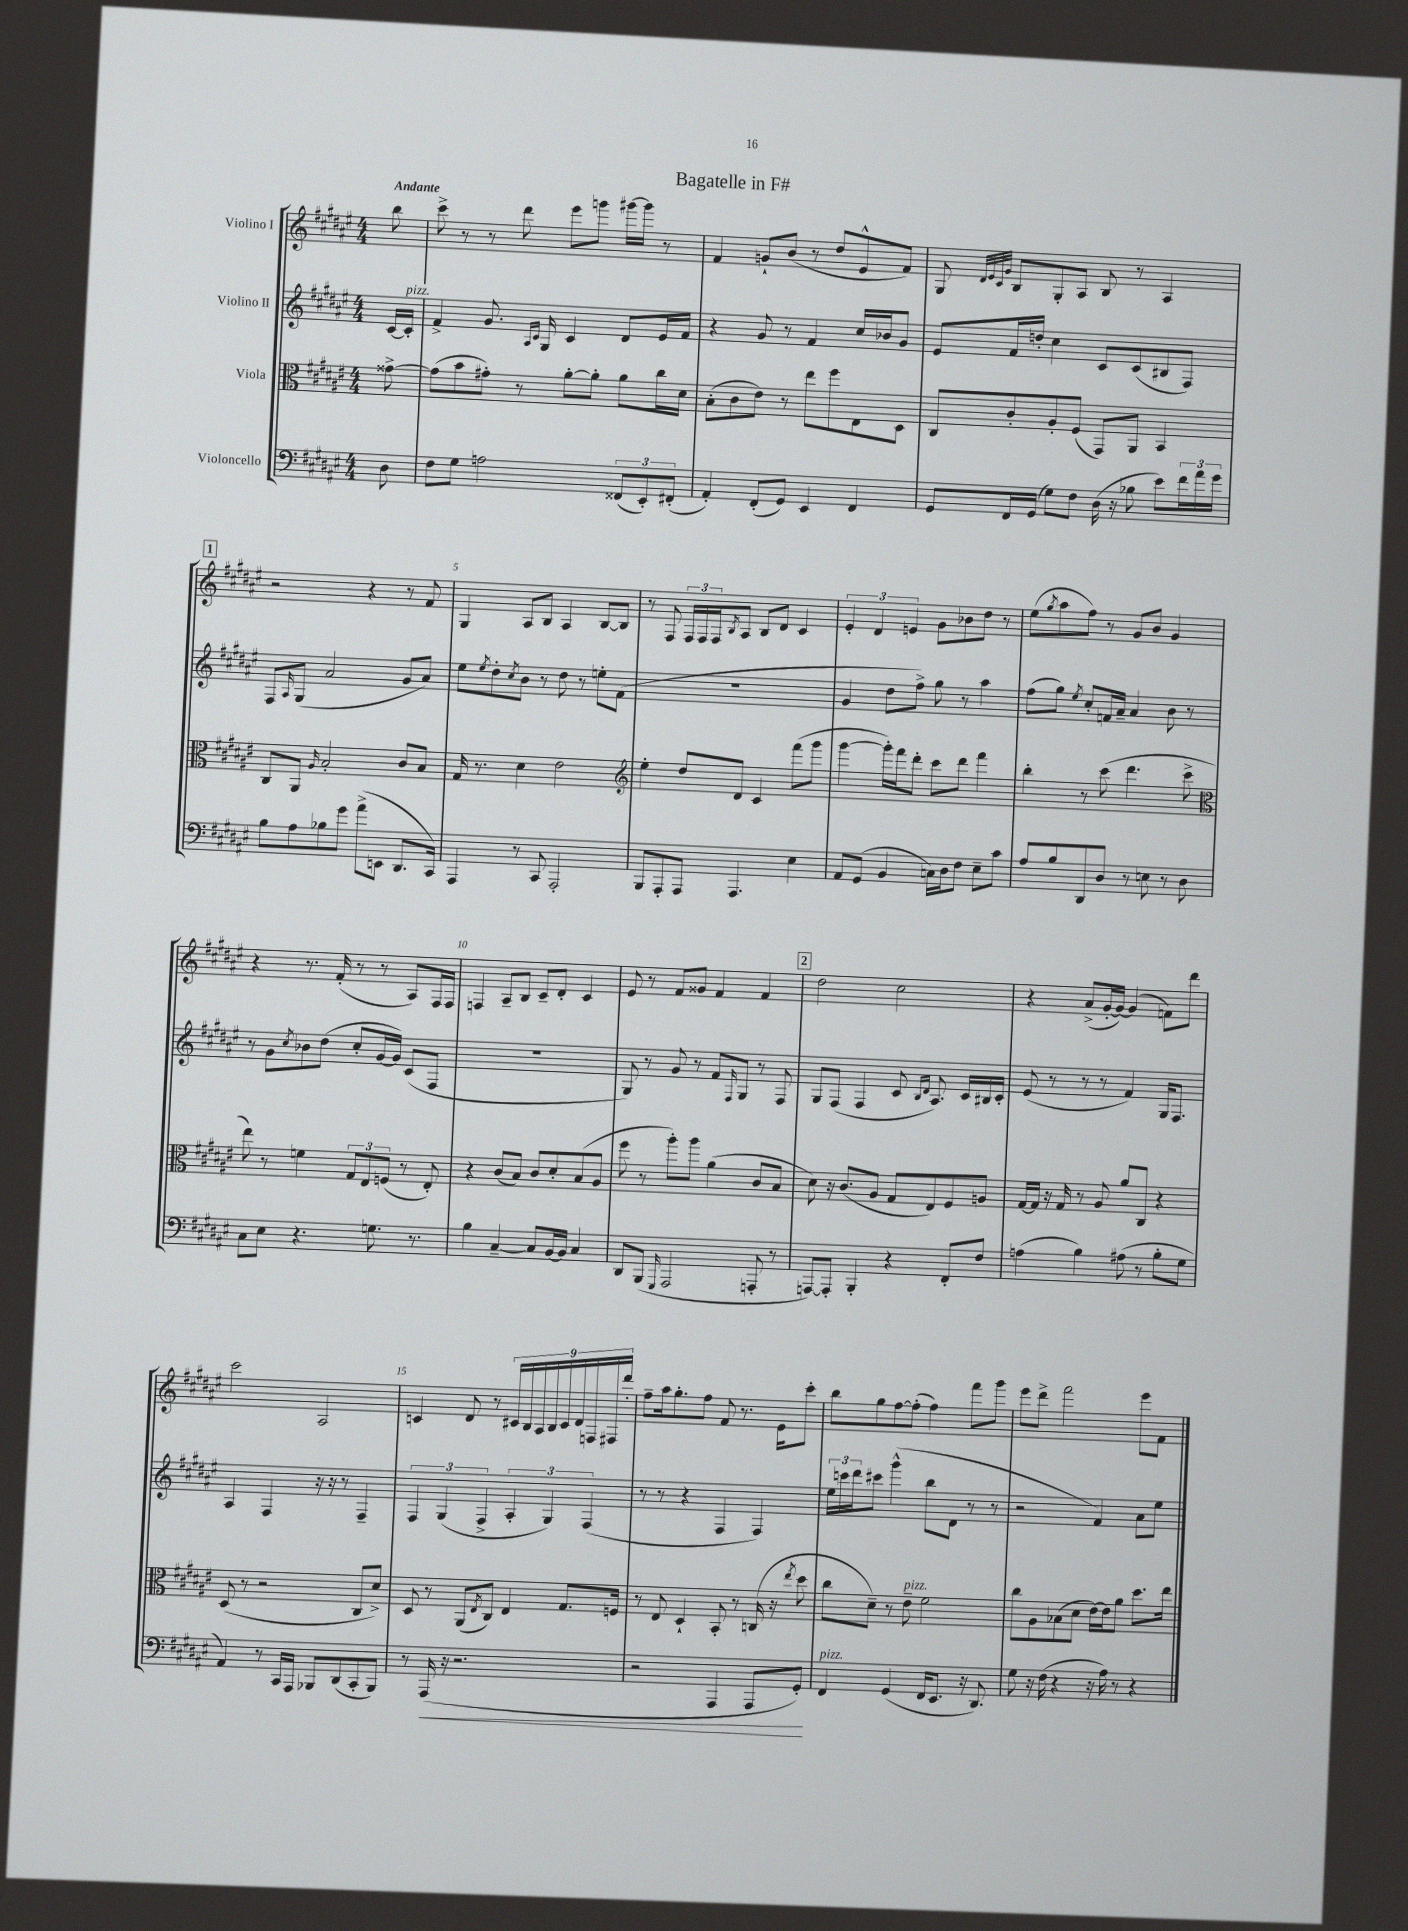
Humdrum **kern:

**kern	**dynam	**kern	**kern	**kern
*part4	*part4	*part3	*part2	*part1
*staff4	*staff4	*staff3	*staff2	*staff1
*I"Violoncello	*	*I"Viola	*I"Violino II	*I"Violino I
*clefF4	*	*clefC3	*clefG2	*clefG2
*k[f#c#g#d#a#e#]	*	*k[f#c#g#d#a#e#]	*k[f#c#g#d#a#e#]	*k[f#c#g#d#a#e#]
*M4/4	*	*M4/4	*M4/4	*M4/4
=	=	=	=	=
!	!	!	!	!LO:TX:a:B:t=Andante
8D#\	.	[8g##X^\	[16c#/LL	8bb\
!	!	!	!LO:TX:a:i:t=pizz.	!
.	.	.	16c#'/JJ]	.
=1	=1	=1	=1	=1
8F#\L	.	(8g##\L]	4f#^/	8ccc#^\
8G#\J	.	8b\	.	8r
2An\	.	8g#X'\J)	8.g#/	8r
.	.	8r	.	8ddd#\
.	.	.	16qqA#/LL	.
.	.	.	16qqc#/JJ	.
.	.	.	16G#/	.
.	.	[8a#'\L	4c#/	8eee#\L
.	.	8a#'\J]	.	8gggn\J
(12FF##X/L	.	8a#\L	8d#/L	[16ggg#X\LL
.	.	.	.	16ggg#\JJ]
12EE#'/)	.	.	.	.
.	.	16cc#\L	16e#/L	8r
(12FF#X'/J	.	.	.	.
.	.	16d#\JJ	16f#/JJ	.
=2	=2	=2	=2	=2
4AA#'/)	.	(8B'\L	4r	4f#/
.	.	8c#\	.	.
(8FF#'/L	.	8e#\J)	8g#/	8gn`/L
8GG#/J)	.	8r	8r	(8b/J
4EE#/	.	8ee#\L	4f#/	8r
.	.	8ff#\	.	8dd#/L
4FF#/	.	8E#\	16cc#/LL	8e#^^/
.	.	.	16b-X/J	.
.	.	8D#\J	8g#/J	8f#/J)
=3	=3	=3	=3	=3
8GG#/L	.	8C#/L	8e#/L	8G#/
.	.	.	.	32qqd#/LLL
.	.	.	.	32qqe#/
.	.	.	.	32qqc#/
.	.	.	.	32qqg#/JJJ
16FF#/L	.	8c#'/	16f#/L	8B/L
(16GG#/JJ	.	.	16ddn'/JJ	.
8G#\L)	.	8A#'/	4cc#\	8G#'/
8F#\J	.	(8F#/J	.	8A#/J
(16D#\	.	8GG#/L)	8c#/L	8B/
16r	.	.	.	.
8B-X\	.	8AA#/J	(8c#/	8r
8e#\L)	.	4BB/	8B#X/	4A#/
24f#\L	.	.	8F#/J)	.
24a#\	.	.	.	.
24g#\JJ	.	.	.	.
!!LO:LB:g=z
!!LO:REH:place=s1:t=1
=4	=4	=4	=4	=4
8B\L	.	8C#/L	8F#/L	2r
.	.	.	16qqA#/	.
8A#\	.	8AA#/J	(8G#/J	.
.	.	16qqA#/	.	.
8B-X\	.	2B'/	2a#/	.
8g#\J	.	.	.	.
(8a#^\L	.	.	.	4r
8EEn\J	.	.	.	.
8.DD#/L	.	8c#/L	8g#/L	8r
.	.	8B/J	8a#/J)	8f#/
16CC#/Jk)	.	.	.	.
=5	=5	=5	=5	=5
4AAA#/	.	16G#/	8ee#\L	4G#/
.	.	8.r	.	.
.	.	.	8qee#/	.
.	.	.	8dd#'\	.
.	.	.	8qcc#/	.
8r	.	4d#\	8b\J	8A#/L
8CC#/	.	.	8r	8B/J
2AAA#'/	.	2e#\	8dd#\	4A#/
.	.	.	8r	.
.	.	.	8een'\L	[8B/L
.	.	.	(8f#\J	8B/J]
=6	=6	=6	=6	=6
*	*	*clefG2	*	*
8BBB/L	.	4ee#'\	1r	8r
8AAA#'/	.	.	.	8F#/
8AAA#/J	.	8dd#/L	.	24F#/LL
.	.	.	.	24F#/
.	.	.	.	24F#/J
.	.	.	.	8qB/
4.AAA#/	.	8d#/J	.	8A#/J
.	.	4c#/	.	8B/L
.	.	.	.	8d#/J
4E#\	.	(8fff#\L	.	4c#/
.	.	8ggg#\J	.	.
=7	=7	=7	=7	=7
8AA#/L	.	[4ggg#\	4g#/	6e#'/
(8GG#/J	.	.	.	.
.	.	.	.	6d#/
4BB/	.	16ggg#'\LL])	8dd#\L	.
.	.	16fff#\J	.	.
.	.	.	.	6en/
.	.	8ddd#'\J	8ff#^\J)	.
16Cn\LL)	.	8ccc#\L	8gg#\	8g#\L
16D#\J	.	.	.	.
8F#\J	.	8ddd#\J	8r	8b-X\
8E#~\L	.	4fff#\	4aa#\	8dd#\J
8c#\J	.	.	.	8r
=8	=8	=8	=8	=8
8A#/L	.	4bb'\	(8ff#\L	(8ee#\L
.	.	.	.	8qgg#/
8B/	.	.	8gg#\J)	8aa#\
.	.	.	8qee#/	.
8DD#/	.	8r	8cc#'/L	8ff#\J)
8D#/J	.	(8ccc#\	16fn/L	8r
.	.	.	16a#~/JJ	.
8r	.	4.ddd#\	4a#/	8g#/L
8En\	.	.	.	8b/J
8r	.	.	8b\	4g#/
8D#\	.	8ccc#^\	8r	.
!!LO:LB:g=z
=9	=9	=9	=9	=9
*	*	*clefC3	*	*
8C#\L	.	8ee#\)	8r	4r
8E#\J	.	8r	8g#\L	.
.	.	.	8qcc#/	.
4.r	.	4fn\	8b-X\	8.r
.	.	.	(8dd#\J	.
.	.	.	.	(16f#'/
.	.	12G#/L	8cc#'/L	8r
.	.	12E#/	.	.
8.Gn\	.	.	[16g#/L	8r
.	.	(12Fn/J	.	.
.	.	.	16g#/JJ])	.
.	.	8r	(8c#/L	8A#/L)
8.r	.	.	.	.
.	.	8E#'/)	8F#/J	16F#/L
.	.	.	.	16F#/JJ
=10	=10	=10	=10	=10
4B\	.	4r	1r	4Fn/
[4C#~/	.	(8c#/L	.	8A#~/L
.	.	8B/J)	.	8B/J
8C#/L]	.	8c#/L	.	8c#~/L
[16BB/L	.	8d#'/	.	8d#'/J
16BB/JJ]	.	.	.	.
4C#/	.	(8B/	.	4c#/
.	.	8A#/J	.	.
=11	=11	=11	=11	=11
8DD#/L	.	8ff#\	8G#/)	8e#/
(8BBB/J	.	8r	8r	8r
16qqGGG#/	.	.	.	.
2AAA#/	.	8aa#'\L)	8g#/	8f#/L
.	.	8aa#\J	8r	8g##X/J
.	.	(4a#\	8f#/L	4f#/
.	.	.	16qqF#/	.
.	.	.	8G#/J	.
8AAAn'/	.	8c#/L	8r	4f#/
8r	.	8B/J	8F#/	.
!!LO:REH:place=s1:t=2
=12	=12	=12	=12	=12
[8AAAn/L)	.	8d#\)	8G#/L	2dd#\
8AAA'/J]	.	16r	(8F#/J	.
.	.	(8.c#/L	.	.
4BBB'/	.	.	4F#/	.
.	.	8A#/J	.	.
4r	.	8G#/L	8c#/	2cc#\
.	.	.	16qqB/LL	.
.	.	.	16qqd#/JJ	.
.	.	8E#/)	8.A#/)	.
8FF#'/L	.	8F#/	.	.
.	.	.	16c#/LL	.
8F#/J	.	8An/J	16B#X/	.
.	.	.	16c#'/JJ	.
=13	=13	=13	=13	=13
(4An\	.	[16G#/LL	(8e#/	4r
.	.	16G#/JJ]	.	.
.	.	16r	8r	.
.	.	16G#/	.	.
4B\)	.	8r	8r	(8a#^/L
.	.	8A#/	8r	[16g#'/L
.	.	.	.	16g#/JJ_)
(8A#X\	.	8a#/L	4f#/)	(4g#/]
8r	.	8C#/J	.	.
8B'\L	.	4r	16G#/KL	8fn\L)
.	.	.	8.F#/J	.
8G#\J	.	.	.	8ddd#\J
!!LO:LB:g=z
=14	=14	=14	=14	=14
4AA#/)	.	(8D#/	4A#/	2ccc#\
.	.	8r	.	.
8r	.	2r	4F#/	.
16CC#/LL	.	.	.	.
16AAA#/JJ	.	.	.	.
8BBB-X/L	.	.	16r	2A#/
.	.	.	16r	.
(8DD#/	.	.	8r	.
8CC#'/	.	8C#/L	4F#~/	.
8BBB-/J)	.	8d#^/J)	.	.
=15	=15	=15	=15	=15
8r	.	8D#/	6F#/	4cn/
!	!LO:HP:b	!	!	!
(16AAA#/	<	8r	.	.
.	.	.	(6G#/	.
16r	.	.	.	.
2.r	.	(8AA#/L	.	8d#/
.	.	.	6F#^/	.
.	.	8qE#/	.	.
.	.	8C#/J)	.	8r
.	.	4E#/	6A#'/	18c#X/LL
.	.	.	.	18B/
.	.	.	.	18A#/
.	.	.	6G#/)	18B/
.	.	.	.	18c#/
.	.	8.G#/L	.	.
.	.	.	.	18d#/
.	.	.	(6F#/	18Fn/
.	.	.	.	18F#X/
.	.	16Fn/Jk	.	.
.	.	.	.	18ddd#'/JJ
=16	=16	=16	=16	=16
2r	.	8r	8r	8ff#~\L
.	.	8E#/	8r	16aa#\k
.	.	.	.	8.gg#'\
.	.	4D#`/	4r	.
.	.	.	.	8ff#\J
4AAA#/	.	8BB'/	4F#/	8f#/
.	.	8r	.	8.r
8AAA#/L	.	(16Cn/	4F#/)	.
.	.	16r	.	16e#\KL
.	.	8qee#/	.	.
8GG#'/J)	.	8dd#\	.	8ccc#'\J
.	[	.	.	.
=17	=17	=17	=17	=17
!LO:TX:a:i:t=pizz.	!	!	!	!
4FF#/	.	8cc#\L	24ee#\LL	8bb\L
.	.	.	24cccn\	.
.	.	.	24ddd#\J	.
.	.	8d#~\J)	8ccc#X\J	8gg#\
(4GG#/	.	8r	(4ggg#^^\	[8ff#\
!	!	!LO:TX:a:i:t=pizz.	!	!
.	.	8e#~\	.	(8ff#'\J]
16FF#/KL	.	2f#\	8bb\L	4ff#\)
8.EE#/J	.	.	.	.
.	.	.	8d#\J	.
16r	.	.	8r	8fff#\L
8.DD#/)	.	.	.	.
.	.	.	8r	8ggg#\J
=18	=18	=18	=18	=18
8G#\	.	8cc#\L	2r	8eee#\L
16r	.	8A#\	.	8ddd#^\J
(16F#\	.	.	.	.
4r	.	(8B-X\	.	2fff#\
.	.	8d#\J	.	.
16r	.	[16e#\LL)	4f#/)	.
16A#\)	.	16e#\J]	.	.
8r	.	8a#\J	.	.
4r	.	8.dd#\L	8a#\L	8eee#\L
.	.	.	8ee#\J	8f#\J
.	.	16ee#\Jk	.	.
==	==	==	==	==
*-	*-	*-	*-	*-
